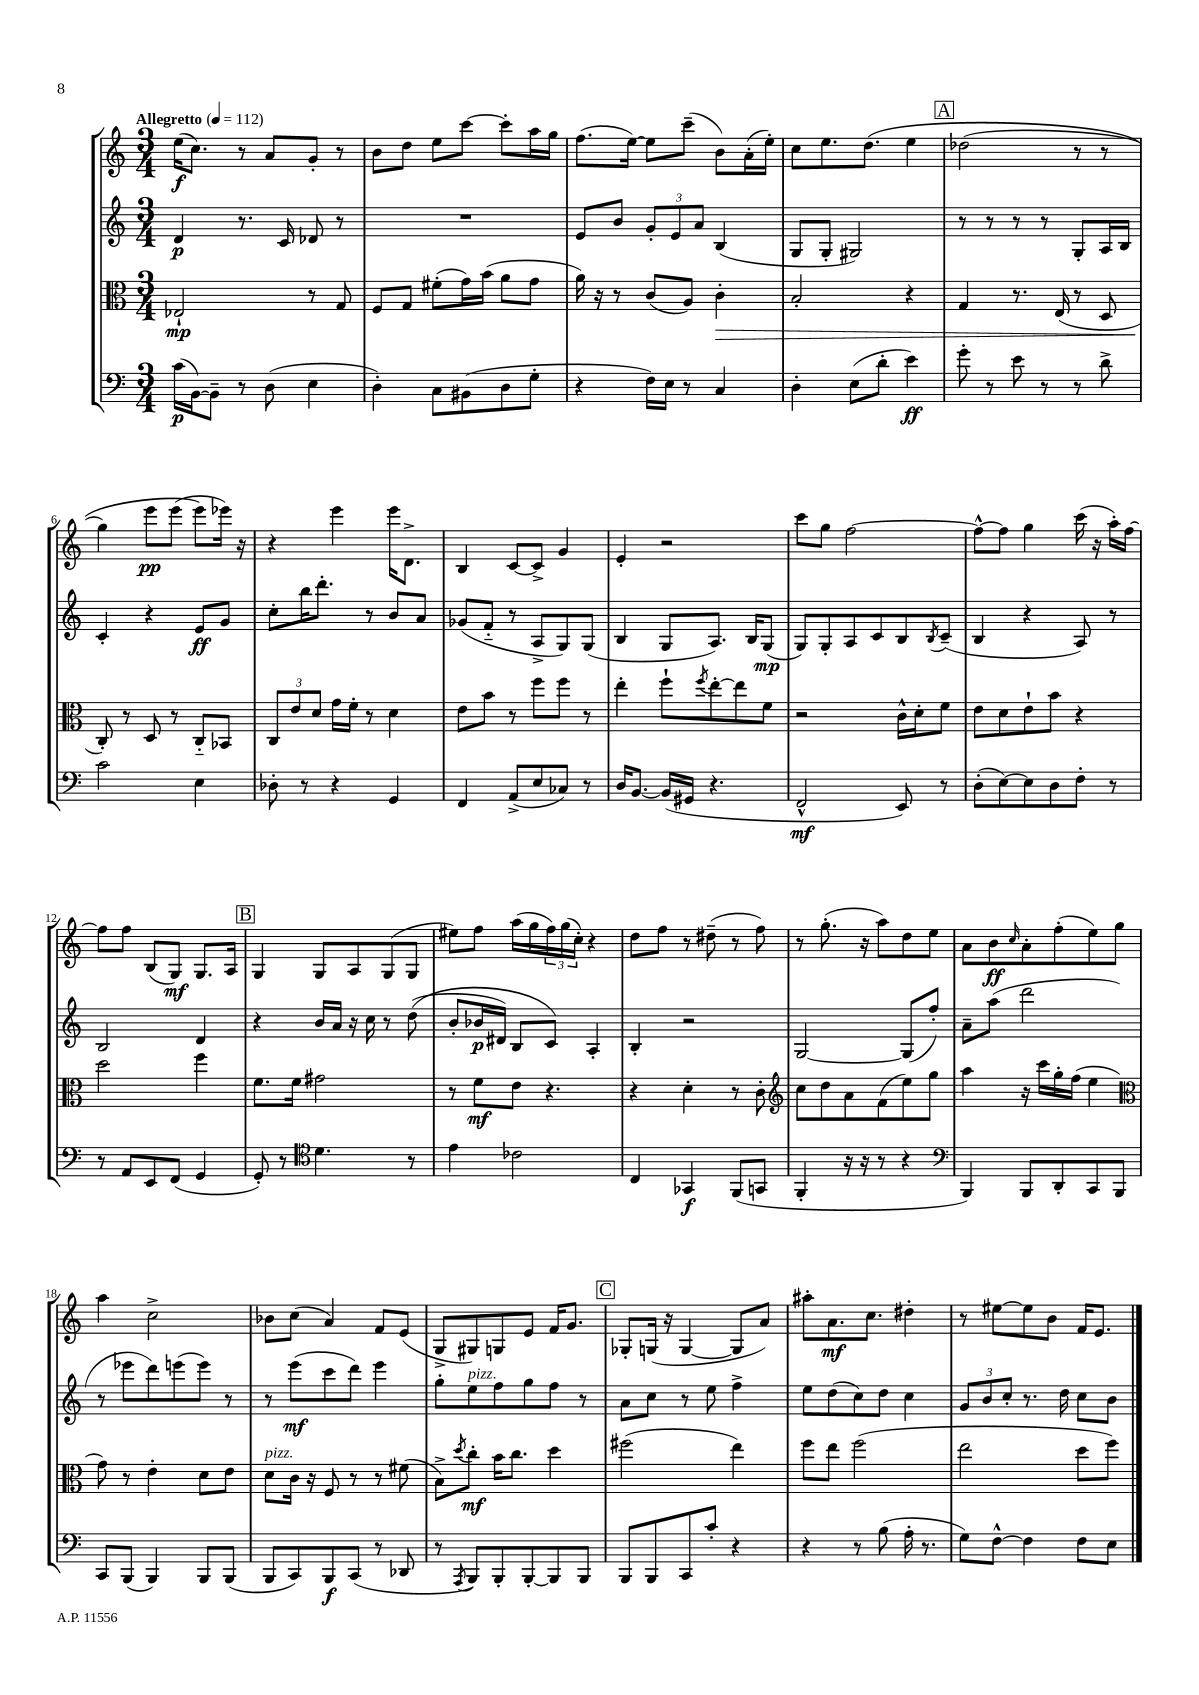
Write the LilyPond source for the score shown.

<<
\new StaffGroup <<
\new Staff = "s0" {
    \clef treble \key c \major \numericTimeSignature \time 3/4 \tempo "Allegretto" 4 = 112
    e''16\f( c''8.) r8 a'8 g'8-. r8 |
    b'8 d''8 e''8 c'''8~ c'''8-. a''16 g''16 |
    f''8.( e''16~) e''8 c'''8--( b'8) a'16-.( e''16-.) |
    c''8 e''8. d''8.\( e''4 |
    \mark \markup { \box "A" } des''2( r8 r8 |
    g''4) e'''8\pp e'''8( e'''8\) ees'''16) r16 |
    r4 e'''4 e'''16 d'8.-> |
    b4 c'8~ c'8-> g'4 |
    e'4-. r2 |
    c'''8 g''8 f''2~ |
    f''8~-^ f''8 g''4 c'''16( r16 a''16-.) f''16~ |
    f''8 f''8 b8( g8\mf) g8. a16 |
    \mark \markup { \box "B" } g4 g8 a8 g8( g8 |
    eis''8) f''8 a''16( g''16 \tuplet 3/2 { f''16) g''16( c''16-.) } r4 |
    d''8 f''8 r8 dis''8--( r8 f''8) |
    r8 g''8.-.( r16 a''8) d''8 e''8 |
    a'8 b'8\ff \grace { c''16 } a'8-. f''8-.( e''8) g''8 |
    a''4 c''2-> |
    bes'8 c''8( a'4) f'8 e'8( |
    g8-> gis8) g8 e'8 f'16 g'8. |
    \mark \markup { \box "C" } ges8-. g16( r16 g4~ g8 a'8) |
    ais''8-. a'8.\mf c''8. dis''4-. |
    r8 eis''8~ eis''8 b'8 f'16 e'8. \bar "|." |
}
\new Staff = "s1" {
    \clef treble \key c \major \numericTimeSignature \time 3/4
    d'4\p r8. c'16 des'8 r8 |
    R2. |
    e'8 b'8 \tuplet 3/2 { g'8-. e'8 a'8 } b4( |
    g8 g8-. gis2) |
    \mark \markup { \box "A" } r8 r8 r8 r8 g8-. a16 b16 |
    c'4-. r4 e'8\ff g'8 |
    c''8-. b''16 d'''8.-. r8 b'8 a'8 |
    ges'8( f'8-_ r8 a8-> g8) g8( |
    b4 g8 a8.) b16 g8\mp( |
    g8) g8-. a8 c'8 b8 \acciaccatura { b8 } c'8--( |
    b4 r4 a8) r8 |
    b2 d'4 |
    \mark \markup { \box "B" } r4 b'16 a'16 r16 c''16 r8 d''8(\( |
    b'8-. bes'16\p dis'16) b8 c'8\) a4-. |
    b4-. r2 |
    g2~ g8( f''8-.) |
    a'8-- a''8( d'''2 |
    r8 ees'''8 d'''8) e'''8( e'''8) r8 |
    r8 e'''8\mf( c'''8 d'''8) e'''4 |
    g''8-. e''8^\markup { \italic "pizz." } f''8 g''8 f''8 r8 |
    \mark \markup { \box "C" } a'8 c''8 r8 e''8 f''4-> |
    e''8 d''8( c''8) d''8 c''4 |
    \tuplet 3/2 { g'8 b'8 c''8-. } r8. d''16 c''8 b'8 \bar "|." |
}
\new Staff = "s2" {
    \clef alto \key c \major \numericTimeSignature \time 3/4
    ees2-!\mp r8 g8 |
    f8 g8 fis'8-.( g'16) b'16( a'8 g'8 |
    a'16) r16 r8 c'8( a8) c'4-.\> |
    b2-. r4 |
    \mark \markup { \box "A" } g4 r8. e16( r8 d8 |
    c8-.\!) r8 d8 r8 c8-_ bes,8 |
    \tuplet 3/2 { c8 e'8 d'8 } g'16 f'16-. r8 d'4 |
    e'8 b'8 r8 f''8 f''8 r8 |
    e''4-. f''8-! \acciaccatura { f''8 } e''8~-. e''8 f'8 |
    r2 c'16-^ d'16-. f'8 |
    e'8 d'8 e'8-! b'8 r4 |
    d''2 f''4 |
    \mark \markup { \box "B" } f'8. f'16 gis'2 |
    r8 f'8\mf e'8 r4. |
    r4 d'4-. r8 c'8-. |
    \clef treble c''8 d''8 a'8 f'8( e''8) g''8 |
    a''4 r16 c'''16 g''16-. f''16( e''4 |
    \clef alto g'8) r8 e'4-. d'8 e'8 |
    d'8^\markup { \italic "pizz." } c'16 r16 f8 r8 r8 fis'8( |
    b8->) \acciaccatura { d''8 } c''8-.\mf b'16 c''8. d''4 |
    \mark \markup { \box "C" } fis''2( e''4) |
    f''8 e''8 f''2( |
    e''2 d''8 f''8) \bar "|." |
}
\new Staff = "s3" {
    \clef bass \key c \major \numericTimeSignature \time 3/4
    c'16\p( b,16~) b,8-- r8 d8( e4 |
    d4-.) c8 bis,8( d8 g8-. |
    r4 f16) e16 r8 c4 |
    d4-. e8( d'8-. e'4\ff) |
    \mark \markup { \box "A" } g'8-. r8 e'8 r8 r8 d'8-> |
    c'2 e4 |
    des8-. r8 r4 g,4 |
    f,4 a,8->( e8 ces8) r8 |
    d16 b,8.~ b,16( gis,16 r4. |
    f,2-^\mf e,8) r8 |
    d8-.( e8~) e8 d8 f8-. r8 |
    r8 a,8 e,8 f,8( g,4 |
    \mark \markup { \box "B" } g,8-.) r8 \clef tenor d'4. r8 |
    e'4 ces'2 |
    c4 ges,4\f f,8( g,8 |
    f,4-. r16 r16 r8 r4 |
    \clef bass b,,4) b,,8 d,8-. c,8 b,,8 |
    c,8 b,,8( b,,4) b,,8 b,,8( |
    b,,8 c,8) b,,8\f c,8( r8 des,8 |
    r8 \acciaccatura { a,,8 } b,,8) b,,8-. b,,8~-. b,,8 b,,8 |
    \mark \markup { \box "C" } b,,8 b,,8 c,8 c'8-. r4 |
    r4 r8 b8( a16-. r8. |
    g8) f8~-^ f4 f8 e8 \bar "|." |
}
>>
>>
